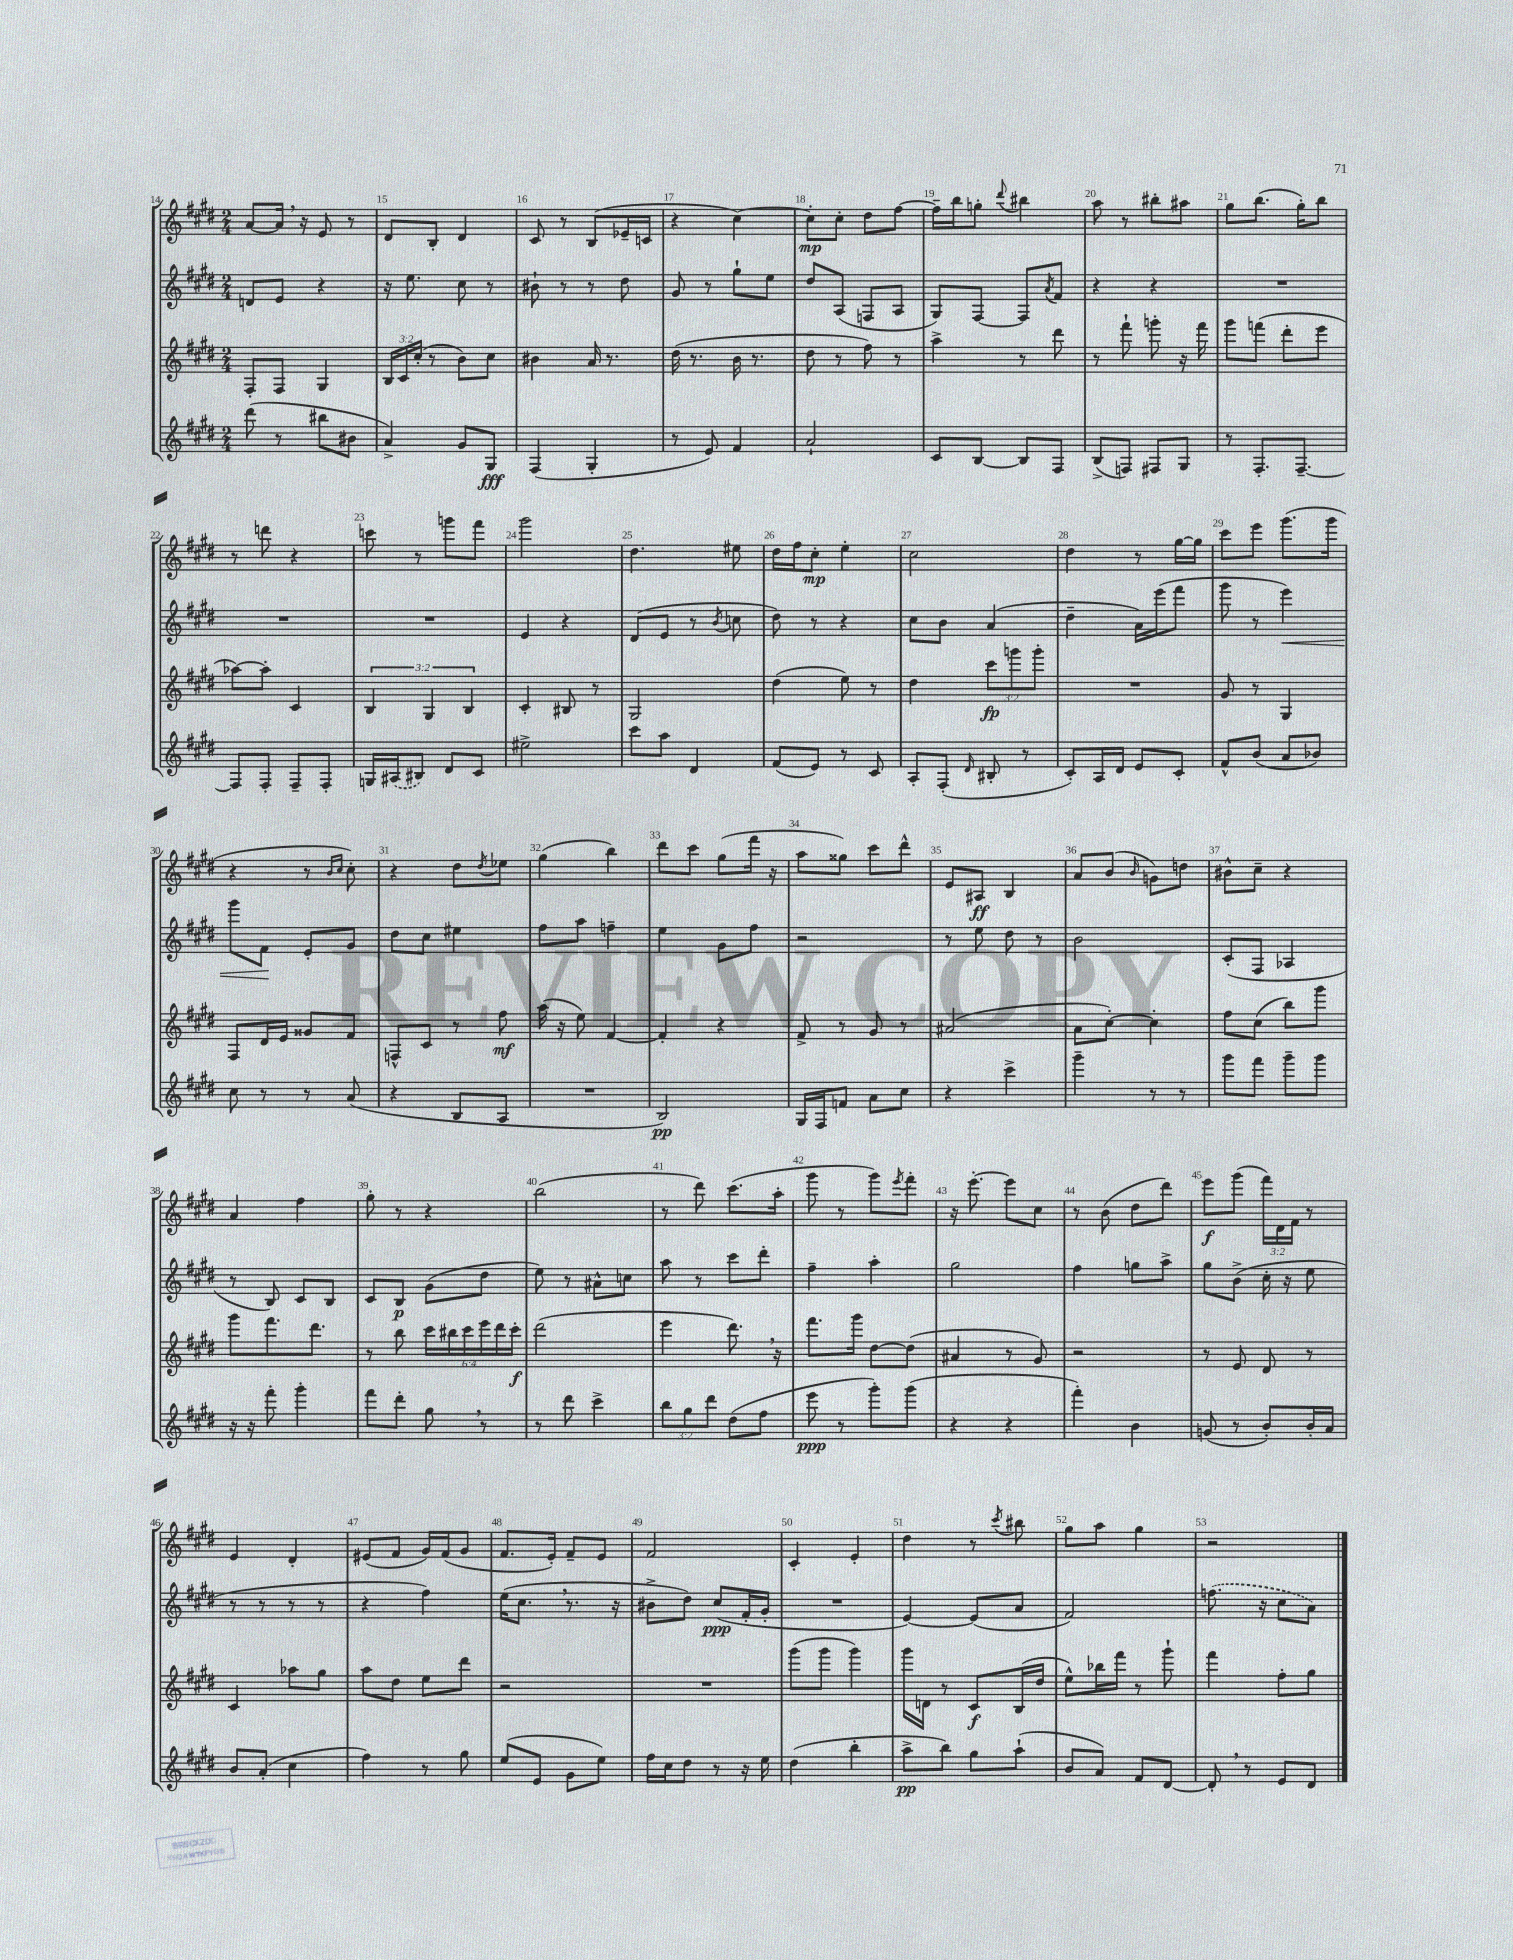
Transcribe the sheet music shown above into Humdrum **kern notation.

**kern	**kern	**kern	**kern
*staff4	*staff3	*staff2	*staff1
*clefG2	*clefG2	*clefG2	*clefG2
*k[f#c#g#d#]	*k[f#c#g#d#]	*k[f#c#g#d#]	*k[f#c#g#d#]
*M2/4	*M2/4	*M2/4	*M2/4
(8ddd#	8F#'	8d	[8a
8r	8F#	8e	16a]
.	.	.	16r
8bb#	4G#	4r	8e
8b#	.	.	8r
=	=	=	=
4a^)	24B	16r	8d#
.	24c#	.	.
.	.	8.ee	.
.	(24cc#'	.	.
.	8r	.	8B'
8g#	8b)	8cc#	4d#
8G#	8cc#	8r	.
=	=	=	=
(4F#	4b#	8b#`	8c#
.	.	8r	8r
4G#'	16a	8r	(8B
.	8.r	.	.
.	.	8dd#	16e-~
.	.	.	16c
=	=	=	=
8r	(16dd#	8g#	4r
.	8.r	.	.
8e)	.	8r	.
4f#	16b	8gg#`	[4cc#)
.	8.r	.	.
.	.	8ee	.
=	=	=	=
2a`	8dd#	8dd#	8cc#']
.	8r	(8A	8cc#'
.	8ff#)	8F	8dd#
.	8r	8A	[8ff#
=	=	=	=
8c#	4aa^	8G#)	16ff#~]
.	.	.	16bb
[8B	.	[8F#	8gg'
.	.	.	8qqddd#
8B]	8r	8F#]	4bb#
.	.	8qa	.
8F#	8ddd#	8f#	.
=	=	=	=
(8B^	8r	4r	8aa
8F)	8fff#`	.	8r
8F#	8ggg'	4r	8bb#'
8G#	16r	.	8aa#
.	16fff#	.	.
=	=	=	=
8r	8ggg#	2r	8gg#
8.F#'	(8fff	.	(8.bb
.	8ddd#'	.	.
[8.F#~	.	.	16gg#')
.	8eee	.	8bb
=	=	=	=
8F#]	[8aa-)	2r	8r
8F#'	8aa-']	.	8ddd
8F#~	4c#	.	4r
8F#'	.	.	.
=	=	=	=
16G	6B	2r	8ccc
(16A#	.	.	.
8B#)	.	.	8r
.	6G#	.	.
8d#	.	.	8ggg
.	6B	.	.
8c#	.	.	8fff#
=	=	=	=
2ee#^	4c#'	4e	2ggg#
.	8B#	4r	.
.	8r	.	.
=	=	=	=
8ccc#	2G#	(8d#	4.dd#
8aa	.	8e	.
4d#	.	8r	.
.	.	8qb	.
.	.	8cc	8ee#
=	=	=	=
(8f#	(4dd#	8dd#)	16dd#
.	.	.	16ff#
8e)	.	8r	8cc#'
8r	8ee)	4r	4ee'
8c#	8r	.	.
=	=	=	=
8A'	4dd#	8cc#	2cc#
(8F#'	.	8b	.
16qqd#	.	.	.
8B#'	12ccc#	(4a	.
.	12ggg	.	.
8r	.	.	.
.	12ggg'	.	.
=	=	=	=
8c#')	2r	4dd#~	4dd#
16A	.	.	.
16d#	.	.	.
8e	.	16a)	8r
.	.	(16eee	.
8c#'	.	8fff#	[16gg#
.	.	.	16gg#]
=	=	=	=
8f#^^	8g#	8ggg#	8ccc#
(8b	8r	8r	8eee
8a	4G#	4eee)	(8.ggg#
8b-)	.	.	.
.	.	.	16ggg#
=	=	=	=
8cc#	8F#	8ggg#	4r
8r	16d#	8f#	.
.	16e	.	.
8r	8g##	8e'	8r
.	.	.	16qqb
.	.	.	16qqcc#
(8a	8f#	8g#	8cc#')
=	=	=	=
4r	8F^^	8dd#	4r
.	8c#	8cc#	.
8B	8r	4ee#	8dd#
.	.	.	8qdd#
8A	8ff#	.	8ee-
=	=	=	=
2r	(16aa	8ff#	(4gg#
.	16r	.	.
.	8ee)	8aa	.
.	[4f#	4ff~	4bb)
=	=	=	=
2B)	4f#']	4ee	8ddd#
.	.	.	8ccc#
.	4r	8g#	(8gg#
.	.	8ff#	16fff#
.	.	.	16r
=	=	=	=
16G#	8f#^	2r	8aa
16F#	.	.	.
8f	8r	.	8gg##)
8a	8g#	.	8ccc#
8cc#	8r	.	8ddd#^^
=	=	=	=
4r	(2a#	8r	8e
.	.	8ee	8A#
4ccc#^	.	8dd#	4B
.	.	8r	.
=	=	=	=
4ggg#~	8a	2b	8a
.	[8cc#')	.	(8b
.	.	.	16qqb
8r	4cc#']	.	8g)
8r	.	.	8dd
=	=	=	=
8ggg#	8ff#	(8c#'	8b#^^
8fff#	(8cc#	8F#	8cc#~
8ggg#~	8bb)	4A-	4r
8ggg#	8ggg#	.	.
=	=	=	=
16r	8ggg#	8r	4a
16r	.	.	.
8fff#'	8.fff#	8B)	.
4ggg#'	.	8c#	4ff#
.	8.ddd#	.	.
.	.	8B	.
=	=	=	=
8fff#	8r	8c#	8gg#'
8ddd#'	8bb	8B	8r
8gg#	24ccc#	(8g#	4r
.	24bb#	.	.
.	24ccc#	.	.
8r	24eee	8dd#	.
.	24ddd#	.	.
.	24ccc#'	.	.
=	=	=	=
8r	(2ddd#	8ee)	(2bb
8ddd#	.	8r	.
4ccc#^	.	8a#^^	.
.	.	8cc	.
=	=	=	=
12bb	4eee	8aa	8r
12gg#	.	.	.
.	.	8r	8ddd#)
12ddd#	.	.	.
(8dd#	8.ddd#)	8ccc#	(8.ccc#
8ff#	.	8ddd#'	.
.	16r	.	16aa'
=	=	=	=
8eee	8.fff#	4ff#~	8ggg#
8r	.	.	8r
.	16ggg#	.	.
8ggg#')	[8dd#	4aa'	8ggg#)
.	.	.	8qeee
(8ggg#	(8dd#]	.	8fff#'
=	=	=	=
4r	4a#	2gg#	16r
.	.	.	[8.eee'
4r	8r	.	8eee]
.	8g#)	.	8cc#
=	=	=	=
4fff#')	2r	4ff#	8r
.	.	.	(8b
4b	.	8gg	8dd#
.	.	8aa^	8ddd#)
=	=	=	=
(8g	8r	8gg#	8eee
8r	8e	(8b^	(8ggg#
8b')	8d#	16cc#'	24fff#)
.	.	.	24d#
.	.	16r	.
.	.	.	24f#
16b'	8r	8ee	8r
16a	.	.	.
=	=	=	=
8b	4c#	8r	4e
(8a'	.	8r	.
4cc#	8aa-	8r	4d#'
.	8gg#	8r	.
=	=	=	=
4ff#)	8aa	4r	(8e#
.	8dd#	.	8f#
8r	8ee	4ff#)	16g#)
.	.	.	(16f#
8gg#	8ddd#	.	8g#
=	=	=	=
(8ee	2r	(16ee	8.f#
.	.	8.cc#	.
8e	.	.	.
.	.	.	16e')
8g#	.	8.r	8f#~
8ee)	.	.	8e
.	.	16r	.
=	=	=	=
16ff#	2r	8b#^	2f#
16cc#	.	.	.
8dd#	.	8dd#)	.
8r	.	(8cc#	.
16r	.	16f#'	.
16ee	.	16g#'	.
=	=	=	=
(4dd#	(8ggg#	2r	4c#'
.	8ggg#	.	.
4bb'	4ggg#)	.	4e'
=	=	=	=
8aa^	16ggg#	[4e)	4dd#
.	16d	.	.
8bb)	8r	.	.
8gg#	8c#	(8e]	8r
.	.	.	8qccc#
(8aa`	(16B	8a	8bb#
.	16dd#	.	.
=	=	=	=
8b	8ee^^)	2f#)	8gg#
8a)	16bb-	.	8aa
.	16fff#	.	.
8f#	8r	.	4gg#
[8d#	8ggg#`	.	.
=	=	=	=
8d#']	4fff#	(8.ff	2r
8r	.	.	.
.	.	16r	.
8e	8ff#'	8cc#	.
8d#	8gg#	8a)	.
==	==	==	==
*-	*-	*-	*-
